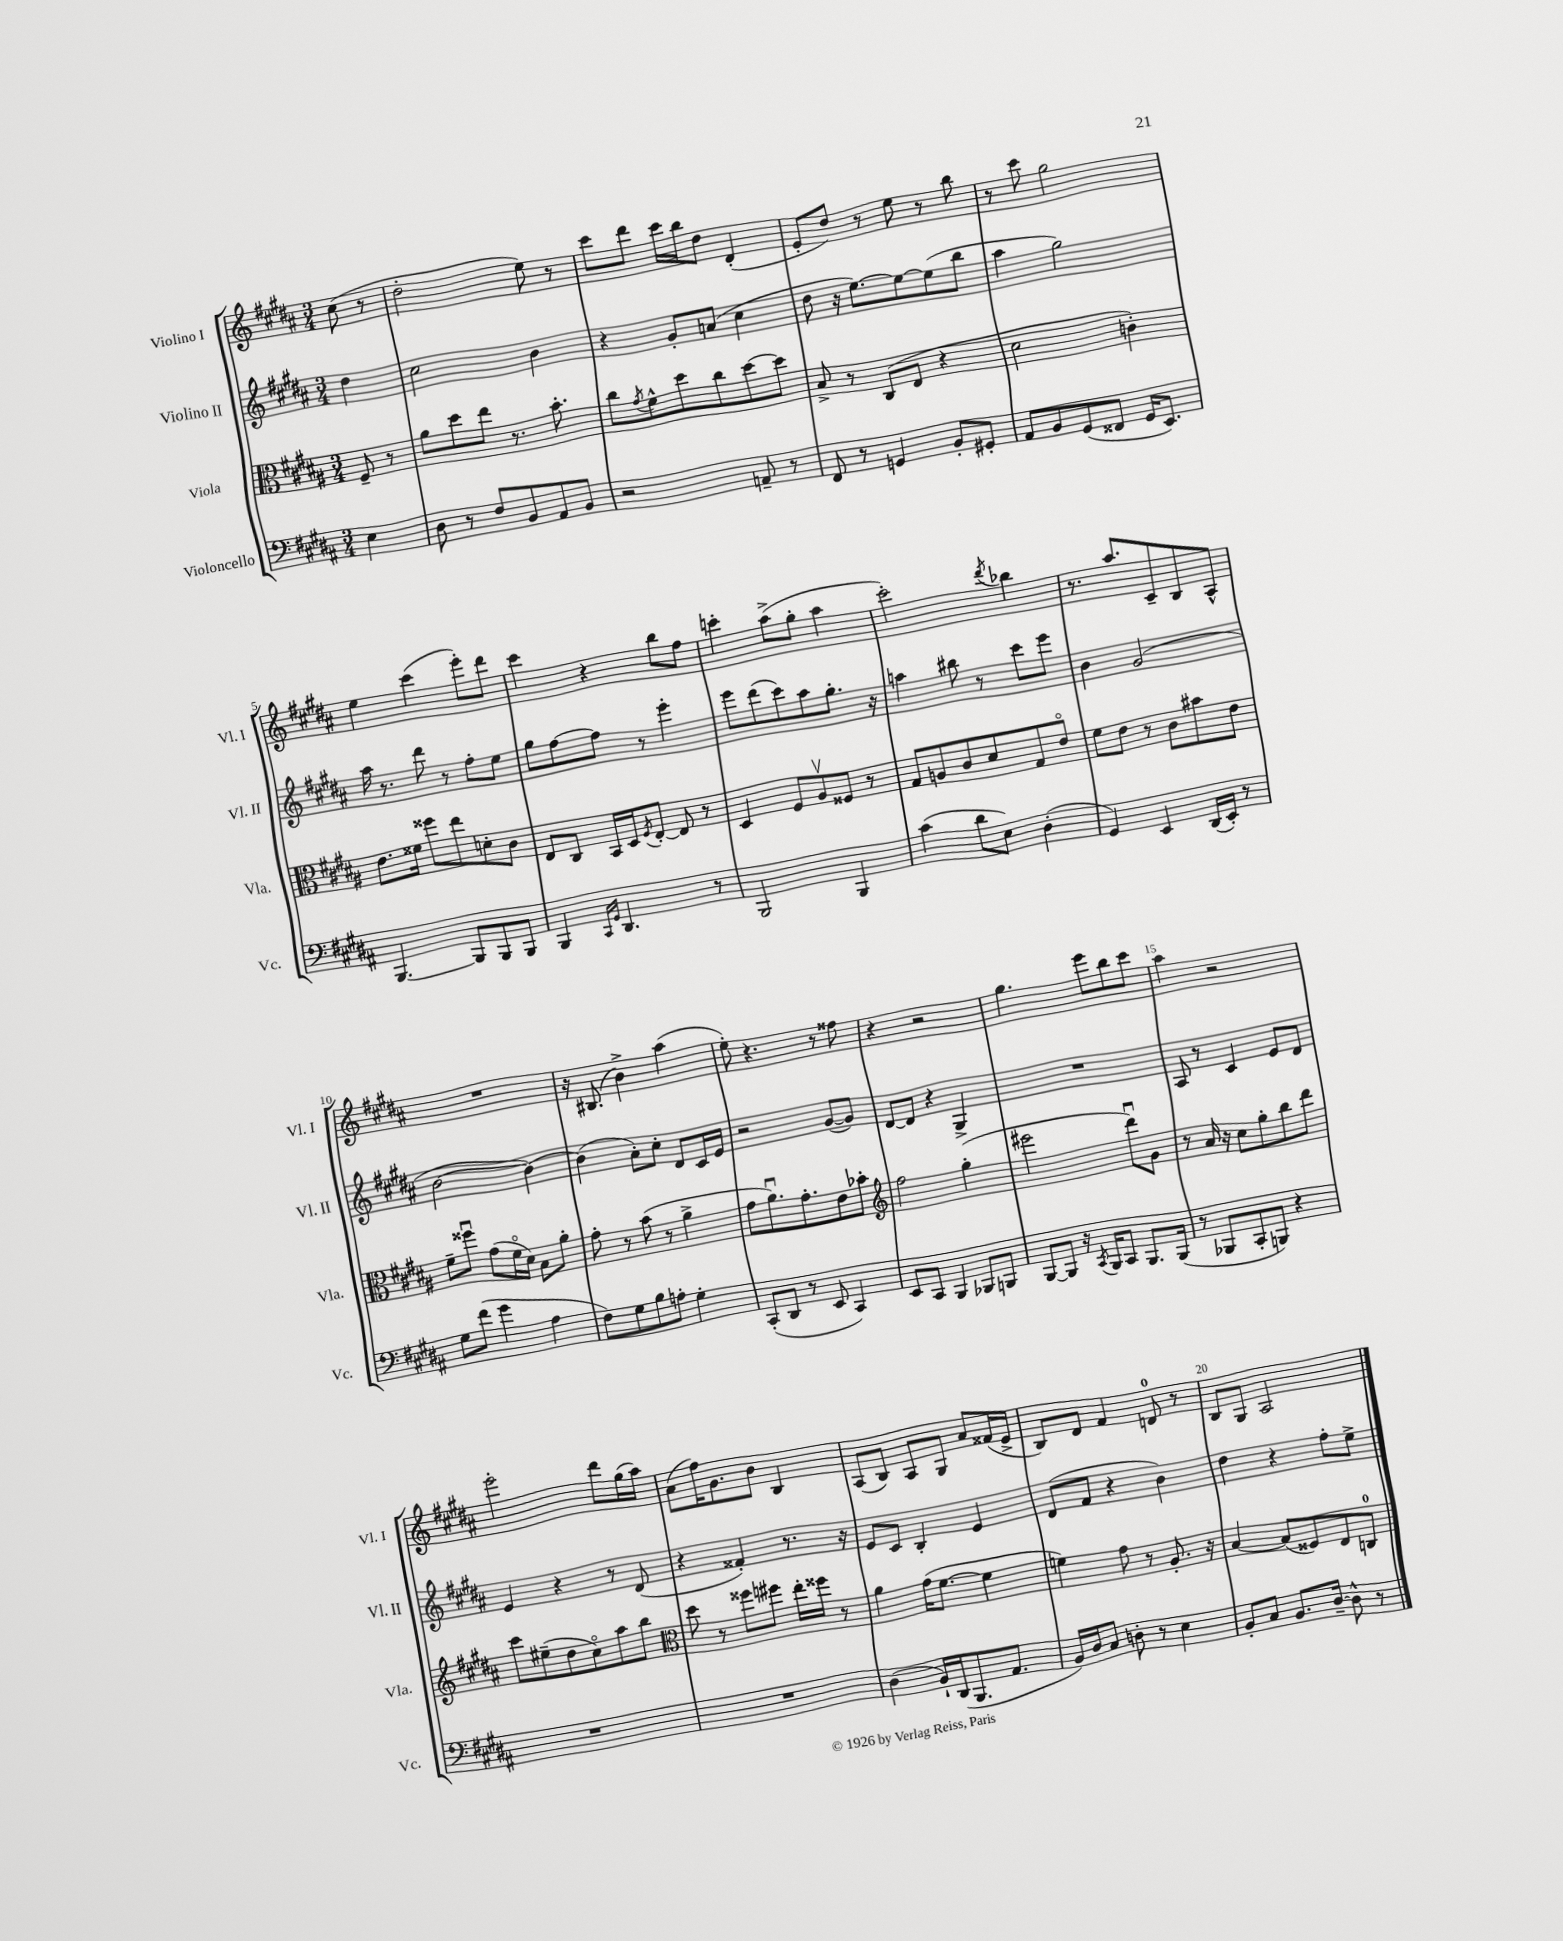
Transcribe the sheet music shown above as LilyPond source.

<<
\new StaffGroup <<
\new Staff = "s0" \with { instrumentName = "Violino I" shortInstrumentName = "Vl. I" } {
    \clef treble \key b \major \numericTimeSignature \time 3/4 \partial 4
    cis''8( r8 |
    dis''2-. e''8) r8 |
    cis'''8 dis'''8 cis'''16 b''16 dis''8 dis'4-.( |
    e'8-. dis''8) r8 e''8 r8 b''8 |
    r8 cis'''8 gis''2 |
    e''4 cis'''4( e'''8-.) dis'''8 |
    cis'''4 r4 b''8 fis''8 |
    c'''4-. ais''8->( gis''8-. ais''4 |
    cis'''2-.) \acciaccatura { dis'''8 } bes''4 |
    r8. ais''8. cis'8-- b8 ais8-^ |
    R2. |
    r16 bis8.( b'4->) ais''4( |
    e''8-.) r4. r8 fisis''8 |
    r4 r2 |
    gis''4. e'''8 b''8 cis'''8 |
    ais''4 r2 |
    e'''2-. dis'''8 gis''16( ais''16) |
    ais'8( fis''16) gis'8. b'8 b4 |
    ais8( b8) ais8 gis8 ais'8 fisis'16( e'16-> |
    b8) dis'8 fis'4 d'8-0 r8 |
    b8 gis8 ais2 \bar "|." |
}
\new Staff = "s1" \with { instrumentName = "Violino II" shortInstrumentName = "Vl. II" } {
    \clef treble \key b \major \numericTimeSignature \time 3/4 \partial 4
    dis''4 |
    cis''2 b'4 |
    r4 gis'8-. a'8( cis''4 |
    dis''8 r16 e''8.~) e''8~ e''8( b''8 |
    ais''4 gis''2) |
    ais''16 r8. dis'''8 r8 fis''8-. e''8 |
    gis''8 fis''8~ fis''8 r8 e'''4-. |
    e'''8 dis'''8( cis'''8) ais''8 gis''8.-. r16 |
    a''4 bis''8 r8 cis'''8 e'''8 |
    b'4 gis'2( |
    b'2~ b'4~) |
    b'4( ais'8-.) cis''8-. dis'8 cis'16 e'16 |
    r2 gis'8~( gis'8) |
    dis'8~ dis'8 r4 gis4-> |
    R2. |
    ais8 r8 cis'4 e'8 dis'8 |
    e'4 r4 r8 dis'8( |
    r4 fisis'4-.) r8. r16 |
    e'8 cis'8 b4-. e'4 |
    dis'8( fis'8 r4 b'4) |
    dis''4 r4 fis''8-. e''8-> \bar "|." |
}
\new Staff = "s2" \with { instrumentName = "Viola" shortInstrumentName = "Vla." } {
    \clef alto \key b \major \numericTimeSignature \time 3/4 \partial 4
    fis8-- r8 |
    ais'8 dis''8 e''8 r8. b'8.-. |
    cis''8 \acciaccatura { gis'8 } fis'8-^ dis''8 cis''8 dis''8~ dis''8 |
    b8-> r8 cis8( e8 r4 |
    dis'2 c'4-.) |
    e'8. fisis'16 fisis''8 e''8 d'8-. cis'8 |
    e8 cis8 b,16 dis16 \acciaccatura { fis8 } e8~-. e8 r8 |
    dis4 fis8 ais8\upbow fisis8 r8 |
    gis8 a8 cis'8 dis'8 gis8 e'8\flageolet |
    fis'8 e'8 r8 cis'8 bis'8 e'8 |
    fis'8-- fisis''8\downbow gis'8( fis'16\flageolet dis'16) b8 ais'8-. |
    gis'8-. r8 b'8( r8 ais'4-> |
    gis'8 ais'8.\downbow) gis'8.-. e'8 bes'8-. |
    \clef treble fis''2 gis''4-.( |
    eis'''2 dis'''8\downbow) gis'8 |
    r8 ais'16 r16 cis''8 gis''8-. b''8 dis'''8 |
    cis'''8 eis''8--( dis''8 cis''8\flageolet) ais''8 b''8 |
    \clef alto dis''8 r8 fisis''8 fis''8 e''16-. fisis''16 r8 |
    ais'4 gis'16( fis'8.~ fis'4 |
    f'4) gis'8 r8 ais8.-. r16 |
    b4~ b8( fisis8) e8 c8-0 \bar "|." |
}
\new Staff = "s3" \with { instrumentName = "Violoncello" shortInstrumentName = "Vc." } {
    \clef bass \key b \major \numericTimeSignature \time 3/4 \partial 4
    e4 |
    dis8 r8 fis8 b,8 ais,8 b,8 |
    r2 a,8-- r8 |
    fis,8 r8 g,4 b,8-. gis,8-. |
    ais,8 b,8 gis,8( fisis,8 gis,16 e,8.) |
    b,,4.~ b,,8 b,,8 b,,8 |
    b,,4 \grace { cis,16 gis,16 } dis,4. r8 |
    b,,2 b,,4 |
    cis'4( dis'8 e8) dis4-.( |
    gis,4) e,4 dis,16( e,16-.) r8 |
    gis8 fis'8( gis'4 ais4 |
    fis8) gis8 b8 a8-. gis4-. |
    cis,8-.( dis,8 r8 e,8 cis,4) |
    e,8 cis,8 b,,4 bes,,8 b,,8 |
    b,,8~ b,,8 r16 \acciaccatura { cis,8 } b,,16 cis,8 b,,8. b,,16( |
    r8 bes,,8 cis,8-. b,,8) r4 |
    R2. |
    R2. |
    dis4( b,16-!) dis,16( b,,8. ais,8. |
    b,16) dis16 cis8 d8-. r8 e4 |
    b,8-. cis8 b,8. dis16~-- dis8-^ r8 \bar "|." |
}
>>
>>
\layout { \context { \Score \override BarNumber.break-visibility = ##(#f #t #t) barNumberVisibility = #(every-nth-bar-number-visible 5) } }
